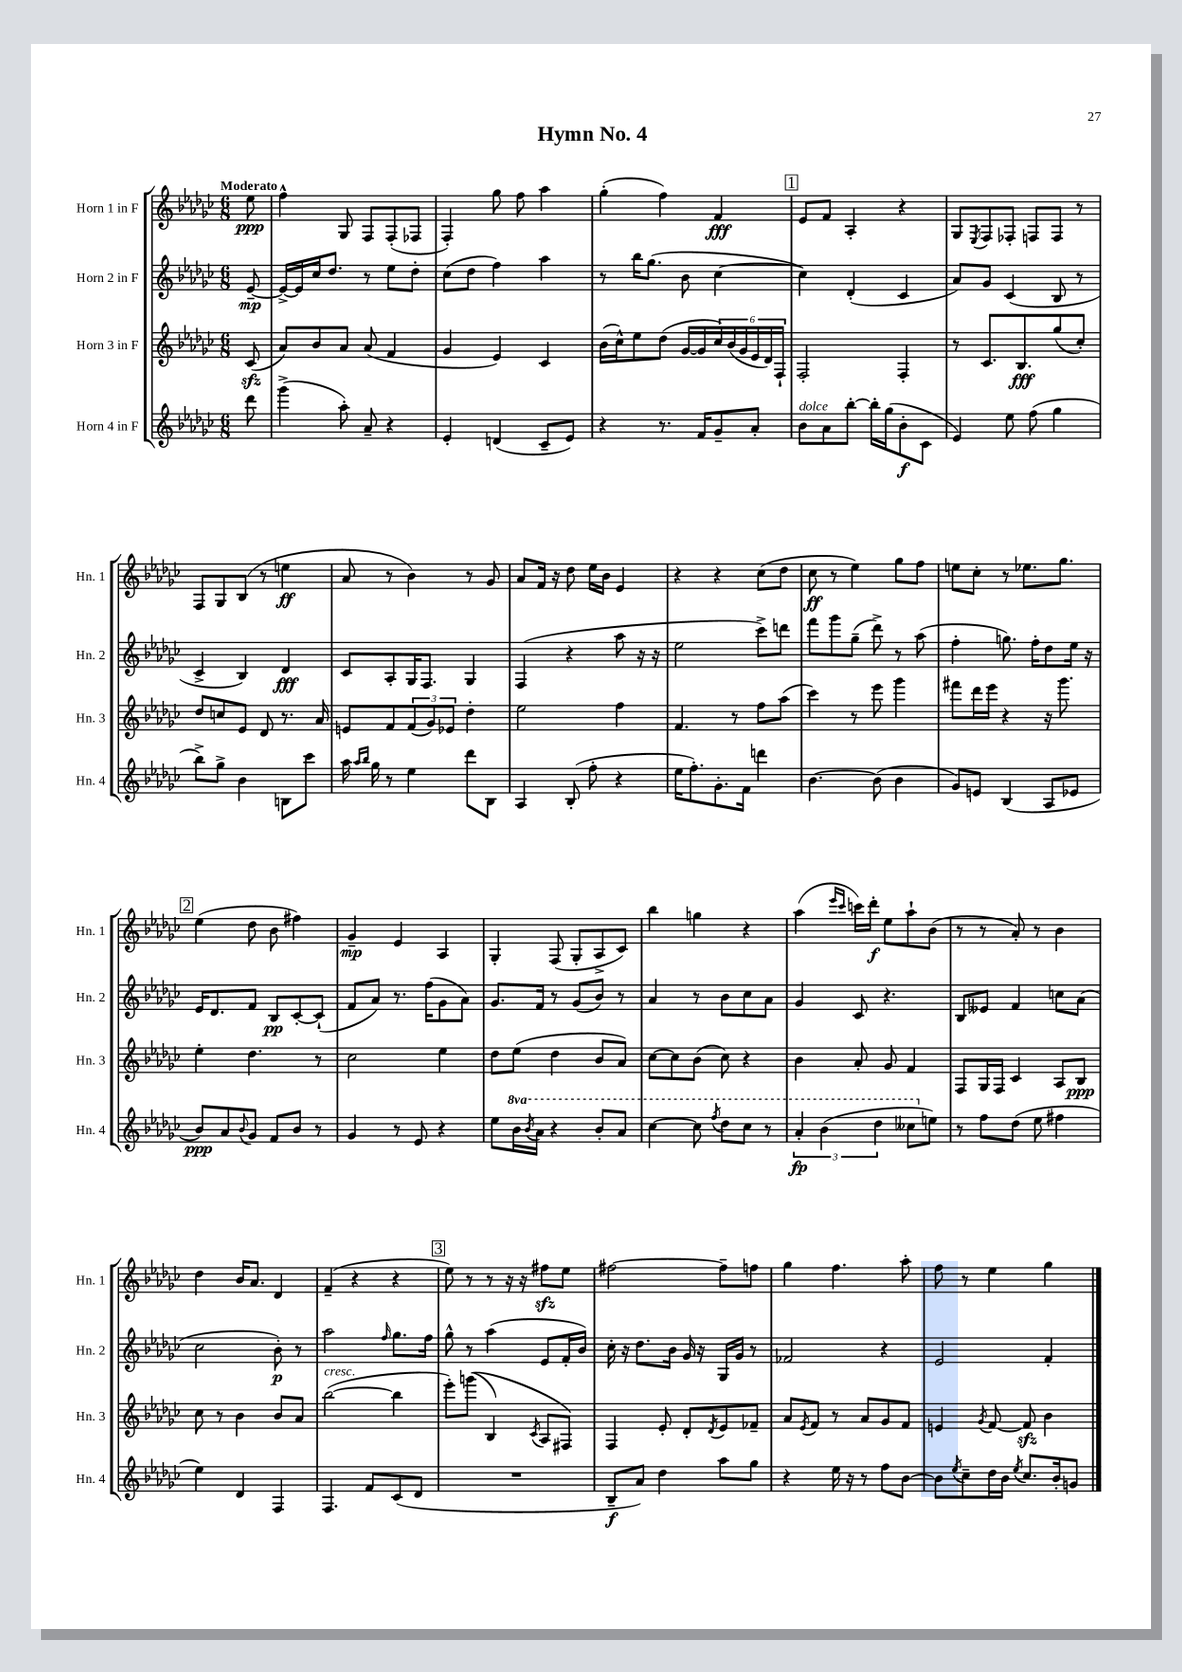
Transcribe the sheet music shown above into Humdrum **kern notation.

**kern	**dynam	**kern	**dynam	**kern	**dynam	**kern	**dynam
*part4	*part4	*part3	*part3	*part2	*part2	*part1	*part1
*staff4	*staff4	*staff3	*staff3	*staff2	*staff2	*staff1	*staff1
*I"Horn 4 in F	*	*I"Horn 3 in F	*	*I"Horn 2 in F	*	*I"Horn 1 in F	*
*I'Hn. 4	*	*I'Hn. 3	*	*I'Hn. 2	*	*I'Hn. 1	*
*clefG2	*	*clefG2	*	*clefG2	*	*clefG2	*
*k[b-e-a-d-g-c-]	*	*k[b-e-a-d-g-c-]	*	*k[b-e-a-d-g-c-]	*	*k[b-e-a-d-g-c-]	*
*M6/8	*	*M6/8	*	*M6/8	*	*M6/8	*
=	=	=	=	=	=	=	=
!	!	!	!	!	!	!LO:TX:a:B:t=Moderato	!
8ddd-\	.	(8c-zz/	.	[8e-~/	mp	8ee-\	ppp
=1	=1	=1	=1	=1	=1	=1	=1
(4ggg-^\	.	8a-/L)	.	16e-^/LL_	.	4ff^^\	.
.	.	.	.	16e-/]	.	.	.
.	.	8b-/	.	16cc-/J	.	.	.
.	.	.	.	8.dd-/J	.	.	.
8aa-'\)	.	8a-/J	.	.	.	8G-/	.
8a-~/	.	(8a-/	.	8r	.	8F/L	.
4r	.	4f/	.	8ee-\L	.	(8F'/	.
.	.	.	.	8dd-'\J	.	8F-X/J	.
=2	=2	=2	=2	=2	=2	=2	=2
4e-'/	.	4g-/	.	(8cc-\L	.	4F'/)	.
.	.	.	.	8dd-\J	.	.	.
(4dn/	.	4e-/)	.	4ff\)	.	8gg-\	.
.	.	.	.	.	.	8ff\	.
8c-~/L	.	4c-/	.	4aa-\	.	4aa-\	.
8e-/J)	.	.	.	.	.	.	.
=3	=3	=3	=3	=3	=3	=3	=3
4r	.	(16b-\LL	.	8r	.	(4gg-'\	.
.	.	16cc-^^\J)	.	.	.	.	.
.	.	8ee-\	.	16bb-\KL	.	.	.
.	.	.	.	(8.gg-\J	.	.	.
8.r	.	(8dd-\J	.	.	.	4ff\)	.
.	.	[16g-/LL	.	8b-\	.	.	.
16f/KL	.	16g-/]	.	.	.	.	.
8g-~/	.	24cc-/)	.	[4cc-\	.	4f/	fff
.	.	(24b-/	.	.	.	.	.
.	.	24g-/	.	.	.	.	.
8a-'/J	.	24e-/	.	.	.	.	.
.	.	24d-/)	.	.	.	.	.
.	.	24F`/JJ	.	.	.	.	.
!!LO:REH:place=s1:t=1
=4	=4	=4	=4	=4	=4	=4	=4
!LO:TX:a:i:t=dolce	!	!	!	!	!	!	!
8b-\L	.	2F'/	.	4cc-\])	.	8e-/L	.
8a-\	.	.	.	.	.	8f/J	.
[8bb-'\J	.	.	.	(4d-'/	.	4A-'/	.
16bb-'\LL]	.	.	.	.	.	.	.
(16gg-\J	.	.	.	.	.	.	.
8b-'\	f	4F'/	.	4c-/	.	4r	.
8c-\J	.	.	.	.	.	.	.
=5	=5	=5	=5	=5	=5	=5	=5
4e-/)	.	8r	.	8a-/L)	.	8G-/L	.
.	.	.	.	.	.	8qE-/	.
.	.	8.c-/L	.	8g-/J	.	8F/	.
8ee-\	.	.	.	(4c-/	.	8F-X'/J	.
.	.	8.B-/	fff	.	.	.	.
(8ff\	.	.	.	.	.	8Fn/L	.
4gg-\	.	(8gg-/	.	8B-/	.	8F/J	.
.	.	8cc-'/J)	.	8r	.	8r	.
!!LO:LB:g=z
=6	=6	=6	=6	=6	=6	=6	=6
8bb-^\L)	.	8dd-/L	.	4c-^/	.	8F/L	.
8gg-^\J	.	8ccn/	.	.	.	8G-/	.
4b-\	.	8e-/J	.	4B-/)	.	(8B-/J	.
.	.	8d-/	.	.	.	8r	.
8Bn\L	.	8.r	.	4d-/	fff	4een\	ff
8ccc-\J	.	.	.	.	.	.	.
.	.	16a-/	.	.	.	.	.
=7	=7	=7	=7	=7	=7	=7	=7
16aa-\	.	8en/L	.	8c-/L	.	8a-/	.
16qqaa-/LL	.	.	.	.	.	.	.
16qqbb-/JJ	.	.	.	.	.	.	.
16gg-\	.	.	.	.	.	.	.
8r	.	8f/	.	8A-'/	.	8r	.
4ee-\	.	(12f/	.	16G-/K	.	4b-\)	.
.	.	.	.	8.F/J	.	.	.
.	.	12g-/)	.	.	.	.	.
.	.	12e-X/J	.	.	.	.	.
8ddd-\L	.	4dd-'\	.	4G-/	.	8r	.
8B-\J	.	.	.	.	.	8g-/	.
=8	=8	=8	=8	=8	=8	=8	=8
4A-/	.	2ee-\	.	(4F/	.	8a-/L	.
.	.	.	.	.	.	16f/Jk	.
.	.	.	.	.	.	16r	.
(8B-'/	.	.	.	4r	.	8dd-\	.
8ff'\	.	.	.	.	.	16ee-\LL	.
.	.	.	.	.	.	16b-\JJ	.
4r	.	4ff\	.	8aa-\	.	4e-/	.
.	.	.	.	16r	.	.	.
.	.	.	.	16r	.	.	.
=9	=9	=9	=9	=9	=9	=9	=9
16ee-\KL	.	4.f/	.	2ee-\	.	4r	.
8.ff'\)	.	.	.	.	.	.	.
8.g-'\	.	.	.	.	.	4r	.
.	.	8r	.	.	.	.	.
16f\Jk	.	.	.	.	.	.	.
4dddn\	.	8ff\L	.	8ccc-^\L)	.	(8cc-\L	.
.	.	(8aa-\J	.	8dddn\J	.	8dd-\J	.
=10	=10	=10	=10	=10	=10	=10	=10
[4.b-\	.	4ccc-\)	.	8fff\L	.	8cc-\	ff
.	.	.	.	8ggg-\	.	8r	.
.	.	8r	.	(8gg-~\J	.	4ee-\)	.
(8b-\]	.	8eee-\	.	8ddd-^\)	.	.	.
4b-\	.	4ggg-\	.	8r	.	8gg-\L	.
.	.	.	.	(8aa-\	.	8ff\J	.
=11	=11	=11	=11	=11	=11	=11	=11
8g-/L)	.	8fff#X\L	.	4ff'\	.	8een\L	.
8en/J	.	16ddd-\L	.	.	.	8cc-'\J	.
.	.	16eee-\JJ	.	.	.	.	.
(4B-/	.	4r	.	8.ggn\)	.	8r	.
.	.	.	.	.	.	8.ee-X\L	.
.	.	.	.	16ff'\KL	.	.	.
8A-/L	.	16r	.	8dd-\	.	.	.
.	.	8.ggg-\	.	.	.	8.gg-\J	.
8e-X/J	.	.	.	16ee-\Jk	.	.	.
.	.	.	.	16r	.	.	.
!!LO:LB:g=z
!!LO:REH:place=s1:t=2
=12	=12	=12	=12	=12	=12	=12	=12
8b-/L)	ppp	4ee-'\	.	16e-/KL	.	(4ee-\	.
.	.	.	.	8.d-/	.	.	.
8a-/	.	.	.	.	.	.	.
8qqb-/	.	.	.	.	.	.	.
8g-/J	.	4.dd-\	.	8f/J	.	8dd-\	.
8f/L	.	.	.	8B-/L	pp	8b-\	.
8b-/J	.	.	.	[8c-'/	.	4ff#X\)	.
8r	.	8r	.	(8c-`/J]	.	.	.
=13	=13	=13	=13	=13	=13	=13	=13
4g-/	.	2cc-\	.	8f/L	.	4g-~/	mp
.	.	.	.	8a-/J)	.	.	.
8r	.	.	.	8.r	.	4e-/	.
8e-/	.	.	.	.	.	.	.
.	.	.	.	(16ff\KL	.	.	.
4r	.	4ee-\	.	8g-\	.	4A-/	.
.	.	.	.	8a-\J)	.	.	.
=14	=14	=14	=14	=14	=14	=14	=14
8ee-\L	.	8dd-\L	.	8.g-/L	.	4G-'/	.
*8va	*	*	*	*	*	*	*
16bb-\L	.	(8ee-\J	.	.	.	.	.
8qbb-/	.	.	.	.	.	.	.
16aa-\JJ	.	.	.	16f/Jk	.	.	.
4r	.	4dd-\	.	8r	.	(8F/	.
.	.	.	.	(8g-/L	.	8G-'/L	.
8bb-'/L	.	8b-/L	.	8b-/J)	.	8A-^/	.
8aa-/J	.	8a-/J)	.	8r	.	8c-/J)	.
=15	=15	=15	=15	=15	=15	=15	=15
[4ccc-\	.	[8cc-\L	.	4a-/	.	4bb-\	.
.	.	8cc-\]	.	.	.	.	.
8ccc-\]	.	(8b-\J	.	8r	.	4ggn\	.
8qfff/	.	.	.	.	.	.	.
8ddd-\L	.	8cc-\)	.	8b-\L	.	.	.
8ccc-\J	.	4r	.	8cc-\	.	4r	.
8r	.	.	.	8a-\J	.	.	.
=16	=16	=16	=16	=16	=16	=16	=16
6aa-'/	fp	4b-\	.	4g-/	.	(4aa-\	.
(6bb-\	.	.	.	.	.	.	.
.	.	.	.	.	.	16qqeee-/LL	.
.	.	.	.	.	.	16qqccc-/JJ	.
.	.	8a-'/	.	8c-/	.	16cccn\LL)	.
.	.	.	.	.	.	16ddd-'\JJ	f
6ddd-\	.	.	.	.	.	.	.
.	.	8g-/	.	4.r	.	8ee-\L	.
8ccc--X\L	.	4f/	.	.	.	8aa-`\	.
*X8va	*	*	*	*	*	*	*
8een\J)	.	.	.	.	.	(8b-\J	.
=17	=17	=17	=17	=17	=17	=17	=17
8r	.	8F/L	.	8B-/L	.	8r	.
8ff\L	.	16G-/L	.	8e--X/J	.	8r	.
.	.	16F/JJ	.	.	.	.	.
(8dd-\J	.	4c-/	.	4f/	.	8a-'/)	.
8ee-\	.	.	.	.	.	8r	.
4ff#X\	.	8A-/L	.	8ccn\L	.	4b-\	.
.	.	8B-/J	ppp	(8a-\J	.	.	.
!!LO:LB:g=z
=18	=18	=18	=18	=18	=18	=18	=18
4ee-\)	.	8cc-\	.	2cc-\	.	4dd-\	.
.	.	8r	.	.	.	.	.
4d-/	.	4b-\	.	.	.	16b-/KL	.
.	.	.	.	.	.	8.a-/J	.
4F/	.	8b-/L	.	8b-'\)	p	4d-/	.
.	.	8a-/J	.	8r	.	.	.
=19	=19	=19	=19	=19	=19	=19	=19
!	!	!LO:TX:a:i:t=cresc.	!	!	!	!	!
4.F/	.	([2bb-\	.	2aa-\	.	(4f~/	.
.	.	.	.	.	.	4r	.
8f/L	.	.	.	.	.	.	.
.	.	.	.	16qqff/	.	.	.
(8c-/	.	4bb-\]	.	8.gg-\L	.	4r	.
8d-/J	.	.	.	.	.	.	.
.	.	.	.	16ff\Jk	.	.	.
!!LO:REH:place=s1:t=3
=20	=20	=20	=20	=20	=20	=20	=20
2.r	.	8eee-'\L)	.	8gg-^^\	.	8ee-\)	.
.	.	((8gggn\J	.	8r	.	8r	.
.	.	4B-/)	.	(4aa-\	.	8r	.
.	.	.	.	.	.	16r	.
.	.	.	.	.	.	16r	.
.	.	8qc-/	.	.	.	.	.
.	.	8A-/L	.	8e-/L	.	8ff#Xzz\L	.
.	.	8F#X/J)	.	16f'/L	.	8ee-\J	.
.	.	.	.	16b-/JJ)	.	.	.
=21	=21	=21	=21	=21	=21	=21	=21
8B-~/L	f	4F/	.	16cc-'\	.	[2ff#X\	.
.	.	.	.	16r	.	.	.
8a-/J)	.	.	.	8.dd-\L	.	.	.
4dd-\	.	8e-'/	.	.	.	.	.
.	.	.	.	16b-\Jk	.	.	.
.	.	8d-'/L	.	16g-/	.	.	.
.	.	.	.	16r	.	.	.
.	.	8qd-/	.	.	.	.	.
8aa-\L	.	8e-/	.	16G-/LL	.	8ff#~\L]	.
.	.	.	.	16g-/JJ	.	.	.
8gg-\J	.	8f-X~/J	.	8r	.	8ffn\J	.
=22	=22	=22	=22	=22	=22	=22	=22
4r	.	8a-/L	.	2f-X/	.	4gg-\	.
.	.	8qe-/	.	.	.	.	.
.	.	8f/J	.	.	.	.	.
16ee-\	.	8r	.	.	.	4.ff\	.
16r	.	.	.	.	.	.	.
8r	.	8a-/L	.	.	.	.	.
8ff\L	.	8g-/	.	4r	.	.	.
[8b-\J	.	8f/J	.	.	.	8aa-'\	.
=23	=23	=23	=23	=23	=23	=23	=23
8b-\L]	.	4en/	.	2e-/	.	8ff\	.
8qee-/	.	.	.	.	.	.	.
8cc-~\	.	.	.	.	.	8r	.
.	.	8qg-/	.	.	.	.	.
16dd-\L	.	[8f/	.	.	.	4ee-\	.
16b-\JJ	.	.	.	.	.	.	.
8qee-/	.	.	.	.	.	.	.
8.cc-/L	.	8fzz/]	.	.	.	.	.
.	.	4b-\	.	4f'/	.	4gg-\	.
16b-'/k	.	.	.	.	.	.	.
8gn/J	.	.	.	.	.	.	.
==	==	==	==	==	==	==	==
*-	*-	*-	*-	*-	*-	*-	*-
